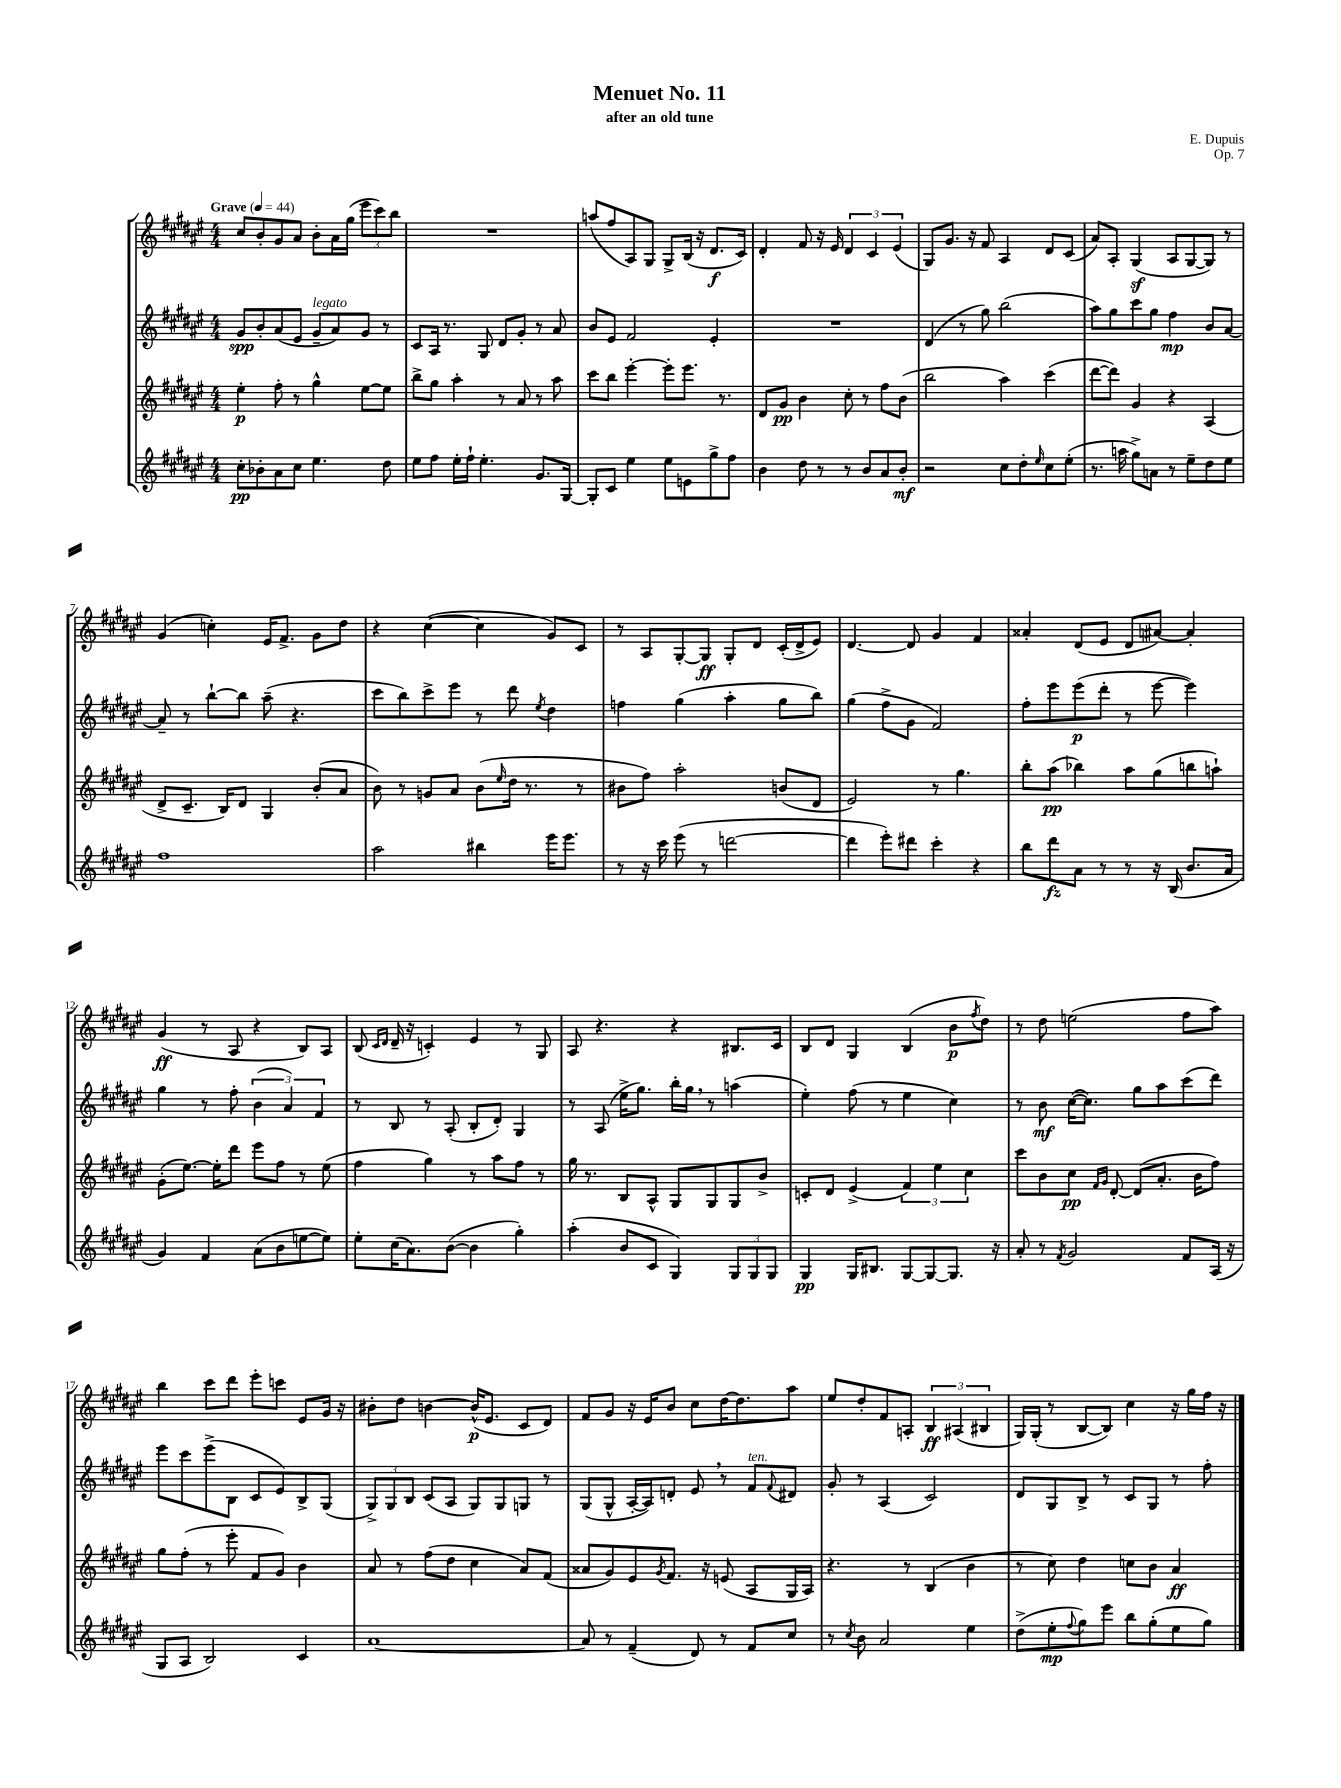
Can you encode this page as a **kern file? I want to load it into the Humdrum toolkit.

**kern	**dynam	**kern	**dynam	**kern	**dynam	**kern	**dynam
*part4	*part4	*part3	*part3	*part2	*part2	*part1	*part1
*staff4	*staff4	*staff3	*staff3	*staff2	*staff2	*staff1	*staff1
*clefG2	*	*clefG2	*	*clefG2	*	*clefG2	*
*k[f#c#g#d#a#e#]	*	*k[f#c#g#d#a#e#]	*	*k[f#c#g#d#a#e#]	*	*k[f#c#g#d#a#e#]	*
*M4/4	*	*M4/4	*	*M4/4	*	*M4/4	*
*MM44	*	*MM44	*	*MM44	*	*MM44	*
=1	=1	=1	=1	=1	=1	=1	=1
!	!	!	!	!	!	!LO:TX:a:B:t=Grave	!
8cc#'\L	pp	4ee#'\	p	8g#/L	spp	8cc#/L	.
8b-X'\	.	.	.	8b'/	.	8b'/	.
8a#\	.	8ff#'\	.	(8a#/	.	8g#/	.
8cc#\J	.	8r	.	8e#/J	.	8a#/J	.
!	!	!	!	!LO:TX:a:i:t=legato	!	!	!
4.ee#\	.	4gg#^^\	.	8g#~/L	.	8b'\L	.
.	.	.	.	8a#/)	.	16a#\L	.
.	.	.	.	.	.	(16gg#\JJ	.
.	.	[8ee#\L	.	8g#/J	.	12eee#\L	.
.	.	.	.	.	.	12ccc#\)	.
8dd#\	.	8ee#\J]	.	8r	.	.	.
.	.	.	.	.	.	12bb\J	.
=2	=2	=2	=2	=2	=2	=2	=2
8ee#\L	.	8bb^\L	.	8c#/L	.	1r	.
8ff#\J	.	8gg#\J	.	16A#/Jk	.	.	.
.	.	.	.	8.r	.	.	.
16ee#'\LL	.	4aa#'\	.	.	.	.	.
16ff#`\JJ	.	.	.	.	.	.	.
4.ee#'\	.	.	.	8G#/	.	.	.
.	.	8r	.	8d#/L	.	.	.
.	.	8a#/	.	8g#'/J	.	.	.
8.g#/L	.	8r	.	8r	.	.	.
.	.	8aa#\	.	8a#/	.	.	.
[16G#/Jk	.	.	.	.	.	.	.
=3	=3	=3	=3	=3	=3	=3	=3
8G#'/L]	.	8ccc#\L	.	8b/L	.	(8aan/L	.
8c#/J	.	8bb\J	.	8e#/J	.	8ff#/	.
4ee#\	.	[4eee#'\	.	2f#/	.	8A#/)	.
.	.	.	.	.	.	8G#/J	.
8ee#\L	.	8eee#'\L]	.	.	.	8G#^/L	.
8en\	.	8.eee#\J	.	.	.	(16B/Jk	.
.	.	.	.	.	.	16r	.
8gg#^\	.	.	.	4e#'/	.	8.d#/L	f
.	.	8.r	.	.	.	.	.
8ff#\J	.	.	.	.	.	.	.
.	.	.	.	.	.	16c#/Jk)	.
=4	=4	=4	=4	=4	=4	=4	=4
4b\	.	8d#/L	.	1r	.	4d#'/	.
.	.	8g#/J	pp	.	.	.	.
8dd#\	.	4b\	.	.	.	8f#/	.
8r	.	.	.	.	.	16r	.
.	.	.	.	.	.	16e#/	.
8r	.	8cc#'\	.	.	.	6d#/	.
8b/L	.	8r	.	.	.	.	.
.	.	.	.	.	.	6c#/	.
8a#/	.	8ff#\L	.	.	.	.	.
.	.	.	.	.	.	(6e#/	.
8b'/J	mf	(8b\J	.	.	.	.	.
=5	=5	=5	=5	=5	=5	=5	=5
2r	.	2bb\	.	(4d#/	.	8G#/L)	.
.	.	.	.	.	.	8.g#/J	.
.	.	.	.	8r	.	.	.
.	.	.	.	.	.	16r	.
.	.	.	.	8gg#\)	.	8f#/	.
8cc#\L	.	4aa#\)	.	(2bb\	.	4A#/	.
8dd#'\	.	.	.	.	.	.	.
16qqee#/	.	.	.	.	.	.	.
8cc#\	.	(4ccc#\	.	.	.	8d#/L	.
(8ee#'\J	.	.	.	.	.	(8c#/J	.
=6	=6	=6	=6	=6	=6	=6	=6
8.r	.	[8ddd#\L	.	8aa#\L)	.	8a#/L)	.
.	.	8ddd#\J])	.	8gg#\	.	8A#'/J	.
16aan\	.	.	.	.	.	.	.
8gg#^\L)	.	4g#/	.	8ccc#\	.	(4G#z/	.
8an\J	.	.	.	8gg#\J	.	.	.
8r	.	4r	.	4ff#\	mp	8A#/L	.
8ee#~\L	.	.	.	.	.	[8G#/	.
8dd#\	.	(4A#/	.	8b/L	.	8G#/J])	.
8ee#\J	.	.	.	[8a#/J	.	8r	.
!!LO:LB:g=z
=7	=7	=7	=7	=7	=7	=7	=7
1ff#	.	8d#^/L	.	8a#~/]	.	(4g#/	.
.	.	8.c#~/J	.	8r	.	.	.
.	.	.	.	[8bb`\L	.	4ccn'\)	.
.	.	16B/KL)	.	.	.	.	.
.	.	8d#/J	.	8bb\J]	.	.	.
.	.	4G#/	.	(8aa#~\	.	16e#/KL	.
.	.	.	.	.	.	8.f#^/J	.
.	.	.	.	4.r	.	.	.
.	.	(8b'/L	.	.	.	8g#\L	.
.	.	8a#/J	.	.	.	8dd#\J	.
=8	=8	=8	=8	=8	=8	=8	=8
2aa#\	.	8b\)	.	8ccc#\L	.	4r	.
.	.	8r	.	8bb\)	.	.	.
.	.	8gn/L	.	8ccc#^\	.	([4cc#\	.
.	.	8a#/J	.	8eee#\J	.	.	.
4bb#X\	.	(8b\L	.	8r	.	4cc#\]	.
.	.	16qqee#/	.	.	.	.	.
.	.	16dd#\Jk	.	8ddd#\	.	.	.
.	.	8.r	.	.	.	.	.
.	.	.	.	8qee#/	.	.	.
16eee#\KL	.	.	.	4dd#\	.	8g#/L)	.
8.eee#\J	.	.	.	.	.	.	.
.	.	8r	.	.	.	8c#/J	.
=9	=9	=9	=9	=9	=9	=9	=9
8r	.	8b#X\L	.	4ffn\	.	8r	.
16r	.	8ff#\J)	.	.	.	8A#/L	.
16ccc#\	.	.	.	.	.	.	.
(8eee#\	.	2aa#'\	.	(4gg#\	.	[8G#'/	.
8r	.	.	.	.	.	8G#/J]	ff
[2dddn\	.	.	.	4aa#'\	.	8G#'/L	.
.	.	.	.	.	.	8d#/J	.
.	.	(8bn/L	.	8gg#\L	.	(16c#'/LL	.
.	.	.	.	.	.	16d#^/J	.
.	.	8d#/J	.	8bb\J)	.	8e#/J)	.
=10	=10	=10	=10	=10	=10	=10	=10
4ddd\]	.	2e#/)	.	(4gg#\	.	[4.d#/	.
8eee#'\L)	.	.	.	8ff#^\L	.	.	.
8ddd#X\J	.	.	.	8g#\J	.	8d#/]	.
4ccc#'\	.	8r	.	2f#/)	.	4g#/	.
.	.	4.gg#\	.	.	.	.	.
4r	.	.	.	.	.	4f#/	.
=11	=11	=11	=11	=11	=11	=11	=11
8bb\L	.	8bb'\L	.	8ff#'\L	.	4a##X'/	.
8ddd#\	fz	(8aa#\J	pp	8eee#\	.	.	.
8a#\J	.	4bb-X\)	.	(8eee#\	p	(8d#/L	.
8r	.	.	.	8ddd#'\J	.	8e#/J	.
8r	.	8aa#\L	.	8r	.	8d#/L	.
16r	.	(8gg#\	.	[8eee#\	.	[8a#X/J)	.
(16B/	.	.	.	.	.	.	.
8.b/L	.	8bbn\	.	4eee#\])	.	4a#'/]	.
.	.	8aan`\J)	.	.	.	.	.
16a#/Jk	.	.	.	.	.	.	.
!!LO:LB:g=z
=12	=12	=12	=12	=12	=12	=12	=12
4g#/)	.	(8g#'\L	.	4gg#\	.	(4g#/	ff
.	.	[8.ee#\J)	.	.	.	.	.
4f#/	.	.	.	8r	.	8r	.
.	.	16ee#'\KL]	.	.	.	.	.
.	.	8ddd#\J	.	8ff#'\	.	8A#/	.
(8a#\L	.	8eee#\L	.	(6b\	.	4r	.
8b\	.	8ff#\J	.	.	.	.	.
.	.	.	.	6a#/)	.	.	.
[8een\	.	8r	.	.	.	8B/L)	.
.	.	.	.	6f#/	.	.	.
8ee\J])	.	(8ee#\	.	.	.	8A#/J	.
=13	=13	=13	=13	=13	=13	=13	=13
8ee#'\L	.	4ff#\	.	8r	.	(8B/	.
.	.	.	.	.	.	16qqc#/LL	.
.	.	.	.	.	.	16qqd#/JJ	.
(16cc#\K	.	.	.	8B/	.	16d#~/	.
8.a#\)	.	.	.	.	.	16r	.
.	.	4gg#\)	.	8r	.	4cn'/)	.
([8b\J	.	.	.	(8A#'/	.	.	.
4b\]	.	8r	.	8B'/L	.	4e#/	.
.	.	8aa#\L	.	8d#'/J)	.	.	.
4gg#'\)	.	8ff#\J	.	4G#/	.	8r	.
.	.	8r	.	.	.	8G#/	.
=14	=14	=14	=14	=14	=14	=14	=14
(4aa#'\	.	16gg#\	.	8r	.	8A#/	.
.	.	8.r	.	.	.	.	.
.	.	.	.	(8A#/	.	4.r	.
8b/L	.	8B/L	.	16ee#^\KL	.	.	.
.	.	.	.	8.gg#\J)	.	.	.
8c#/J	.	8A#^^/J	.	.	.	.	.
4G#/)	.	8G#/L	.	16bb'\LL	.	4r	.
.	.	.	.	16gg#,\JJ	.	.	.
.	.	8G#/	.	8r	.	.	.
12G#/L	.	8G#/	.	(4aan\	.	8.B#X/L	.
12G#/	.	.	.	.	.	.	.
.	.	8b^/J	.	.	.	.	.
12G#/J	.	.	.	.	.	.	.
.	.	.	.	.	.	16c#/Jk	.
=15	=15	=15	=15	=15	=15	=15	=15
4G#/	pp	8cn'/L	.	4ee#'\)	.	8B/L	.
.	.	8d#/J	.	.	.	8d#/J	.
16G#/KL	.	(4e#^/	.	(8ff#\	.	4G#/	.
8.B#X/J	.	.	.	.	.	.	.
.	.	.	.	8r	.	.	.
[8G#/L	.	6f#/)	.	4ee#\	.	(4B/	.
8G#/_	.	.	.	.	.	.	.
.	.	6ee#\	.	.	.	.	.
8.G#/J]	.	.	.	4cc#\)	.	8b\L	p
.	.	6cc#\	.	.	.	.	.
.	.	.	.	.	.	8qff#/	.
.	.	.	.	.	.	8dd#\J)	.
16r	.	.	.	.	.	.	.
=16	=16	=16	=16	=16	=16	=16	=16
8a#'/	.	8ccc#\L	.	8r	.	8r	.
8r	.	8b\	.	8b\	mf	8dd#\	.
8qf#/	.	.	.	.	.	.	.
2g#/	.	8cc#\J	pp	([16cc#\KL	.	(2een\	.
.	.	.	.	8.cc#\J])	.	.	.
.	.	16qqf#/LL	.	.	.	.	.
.	.	16qqg#/JJ	.	.	.	.	.
.	.	[8d#'/	.	.	.	.	.
.	.	(8d#/L]	.	8gg#\L	.	.	.
.	.	8.a#'/J	.	8aa#\	.	.	.
8f#/L	.	.	.	(8ccc#\	.	8ff#\L	.
.	.	16b\KL	.	.	.	.	.
(16A#/Jk	.	8ff#\J)	.	8ddd#\J)	.	8aa#\J)	.
16r	.	.	.	.	.	.	.
!!LO:LB:g=z
=17	=17	=17	=17	=17	=17	=17	=17
8G#/L	.	8gg#\L	.	8eee#\L	.	4bb\	.
8A#/J	.	(8ff#'\J	.	8ccc#\	.	.	.
2B/)	.	8r	.	(8eee#^\	.	8ccc#\L	.
.	.	8eee#'\	.	8B\J	.	8ddd#\J	.
.	.	8f#/L	.	8c#/L	.	8eee#'\L	.
.	.	8g#/J)	.	8e#/)	.	8cccn\J	.
4c#/	.	4b\	.	8B^/	.	8e#/L	.
.	.	.	.	(8G#/J	.	16g#/Jk	.
.	.	.	.	.	.	16r	.
=18	=18	=18	=18	=18	=18	=18	=18
[1a#	.	8a#/	.	12G#^/L)	.	8b#X'\L	.
.	.	.	.	12G#/	.	.	.
.	.	8r	.	.	.	8dd#\J	.
.	.	.	.	12B/J	.	.	.
.	.	(8ff#\L	.	(8c#/L	.	[4bn\	.
.	.	8dd#\J	.	8A#/J	.	.	.
.	.	4cc#\	.	8G#/L)	.	(16b^^/KL]	p
.	.	.	.	.	.	8.e#/J	.
.	.	.	.	8G#/	.	.	.
.	.	8a#/L)	.	8Gn/J	.	8c#/L	.
.	.	(8f#/J	.	8r	.	8d#/J)	.
=19	=19	=19	=19	=19	=19	=19	=19
8a#/]	.	8a##X/L	.	(8G#/L	.	8f#/L	.
8r	.	8g#/)	.	8G#^^/J	.	8g#/J	.
(4f#~/	.	8e#/	.	[16A#'/LL	.	16r	.
.	.	.	.	16A#/J])	.	16e#/KL	.
.	.	8qg#/	.	.	.	.	.
.	.	8.f#/J	.	8dn'/J	.	8b/J	.
8d#/)	.	.	.	8e#,/	.	8cc#\L	.
.	.	16r	.	.	.	.	.
8r	.	(8en/	.	8r	.	[16dd#\K	.
.	.	.	.	.	.	8.dd#\]	.
!	!	!	!	!LO:TX:a:i:t=ten.	!	!	!
8f#/L	.	8A#/L	.	8f#/L	.	.	.
.	.	.	.	8qqf#/	.	.	.
8cc#/J	.	16G#/L	.	8d#X/J	.	8aa#\J	.
.	.	16A#/JJ)	.	.	.	.	.
=20	=20	=20	=20	=20	=20	=20	=20
8r	.	4.r	.	8g#'/	.	8ee#/L	.
8qcc#/	.	.	.	.	.	.	.
8b\	.	.	.	8r	.	8dd#'/	.
2a#/	.	.	.	(4A#/	.	8f#/	.
.	.	8r	.	.	.	8An'/J	.
.	.	(4B/	.	2c#/)	.	6B/	ff
.	.	.	.	.	.	(6A#X/	.
4ee#\	.	4b\	.	.	.	.	.
.	.	.	.	.	.	6B#X/	.
=21	=21	=21	=21	=21	=21	=21	=21
(8dd#^\L	.	8r	.	8d#/L	.	16G#/LL)	.
.	.	.	.	.	.	(16G#'/JJ	.
8ee#'\	mp	8cc#\)	.	8G#/	.	8r	.
8qqff#/	.	.	.	.	.	.	.
8gg#\)	.	4dd#\	.	8B^/J	.	[8B/L	.
8eee#\J	.	.	.	8r	.	8B/J])	.
8bb\L	.	8ccn\L	.	8c#/L	.	4cc#\	.
(8gg#'\	.	8b\J	.	8G#/J	.	.	.
8ee#\	.	4a#/	ff	8r	.	16r	.
.	.	.	.	.	.	16gg#\LL	.
8gg#\J)	.	.	.	8ff#'\	.	16ff#\JJ	.
.	.	.	.	.	.	16r	.
==	==	==	==	==	==	==	==
*-	*-	*-	*-	*-	*-	*-	*-
